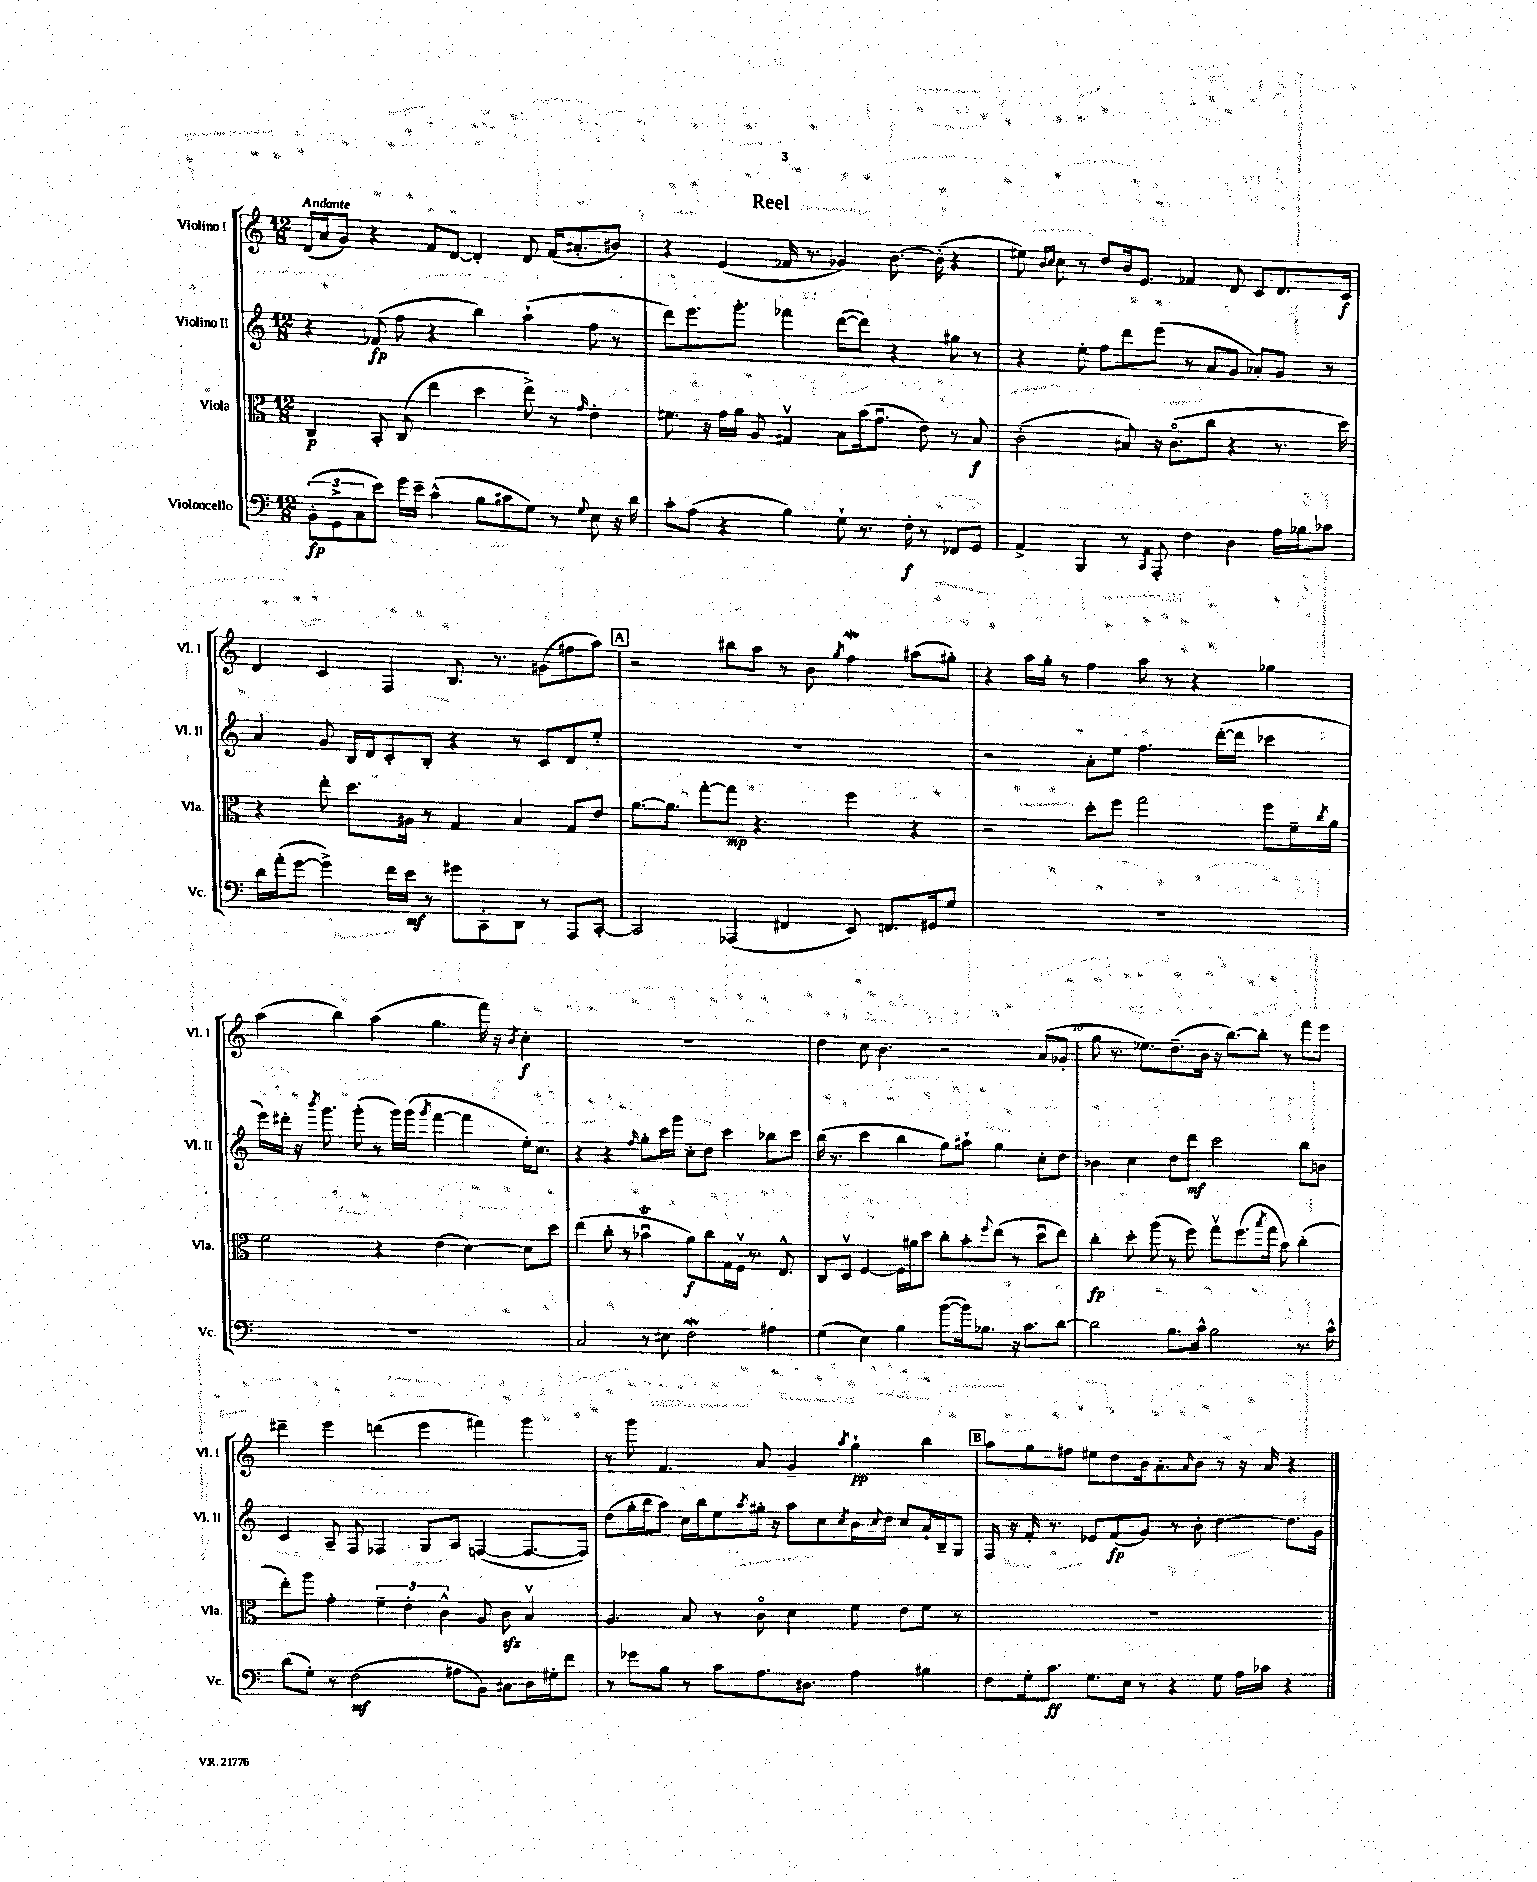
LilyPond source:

\header { title = "Reel" }
<<
\new StaffGroup <<
\new Staff = "s0" \with { instrumentName = "Violino I" shortInstrumentName = "Vl. I" } {
    \clef treble \key c \major \numericTimeSignature \time 12/8 \tempo "Andante"
    d'16( a'16 g'8) r4 f'8 d'8~ d'4-. d'8 f'16( ais'8.-. bis'8) |
    r4 e'4( fes'16 r8. ges'4) b'8.~ b'16-.( r4 |
    eis''8) \grace { b'16 c''16 } c''8 r8 d''8 b'16 e'8. fes'4 d'8 c'8 d'8. c'16\f |
    d'4 c'4 f4 b8. r8. gis'8( fis''8 a''8) |
    \mark \markup { \box "A" } r2 bis''8 a''8 r8 b'8 \acciaccatura { g''8 } f''4\mordent ais''8( gis''8-.) |
    r4 a''16 g''16-. r8 f''4 a''8 r8 r4 ges''4 |
    a''4( b''4) a''4( g''4. f'''16) r16 \acciaccatura { b'8 } c''4-.\f |
    R1. |
    d''4 c''8 b'4. r2 a'8( ges'8-. |
    g''8 r8. ees''8.) d''8.--( b'16 r16 b''8.~) b''8-. r8 f'''8 e'''8 |
    dis'''4-- e'''4 d'''4( e'''4 fis'''4) g'''4 |
    r8 g'''8 f'4. a'8 g'4-- \acciaccatura { a''8 } g''4-!\pp b''4 |
    \mark \markup { \box "B" } a''8 g''8 fis''8 eis''8 d''8 b'16 a'8.-. \grace { a'16 } b'8 r8 r16 a'16 r4 \bar "|." |
}
\new Staff = "s1" \with { instrumentName = "Violino II" shortInstrumentName = "Vl. II" } {
    \clef treble \key c \major \numericTimeSignature \time 12/8
    r4 fes'8\fp( f''8 r4 b''4) a''4-!( f''8 r8 |
    d'''8) e'''8. g'''8.-. fes'''4 d'''8~( d'''8) r4 gis''8 r8 |
    r4 e''8-. f''8 d'''8 e'''8( r8 a'8 g'8 aes'8-.) g'8 r8 |
    a'4 g'8 b16 d'16 c'8-. b8-. r4 r8 c'8 d'8 e''8-. |
    \mark \markup { \box "A" } R1. |
    r2 a'8-. e''8 f''4. d'''16~-.( d'''16 ces'''4 |
    e'''16) dis'''16-. r16 \acciaccatura { b'''8 } g'''8. g'''8-.( r8 g'''16) g'''16( \acciaccatura { g'''8 } f'''4~ f'''4 e''16-.) c''8. |
    r4 r4 \grace { f''16 } g''8-. c'''16 g'''16 c''8-. d''8 c'''4 bes''8 c'''8 |
    b''16( r8. c'''4 b''4 g''8) ais''8-! g''4 c''8-. d''8 |
    bes'4 c''4 d''8 d'''8\mf c'''2 b''8 b'8 |
    c'4 a8-- f8 fes4 g8 a8 f4~( f8.~ f16) |
    d''8( g''16-. b''16 a''8) c''16 b''16 e''8 \acciaccatura { a''8 } gis''16-. r16 a''8 c''8 \acciaccatura { c''8 } b'16 \appoggiatura { c''8 } d''16 c''8 a'16-! b16-- g8 |
    \mark \markup { \box "B" } f16 r16 f'16-. r8. ees'8 f'8\fp( g'8) r8 b'8-. d''4~ d''8. g'16 \bar "|." |
}
\new Staff = "s2" \with { instrumentName = "Viola" shortInstrumentName = "Vla." } {
    \clef alto \key c \major \numericTimeSignature \time 12/8
    c4\p b,8-. c8( e''4 d''4 e''8->) r8 \grace { g'16 } e'4-. |
    fis'8. r16 g'16 a'16 a8 gis4\upbow b8 b'16( g'8.\downbow e'8) r8 b8\f |
    c'2-.( bis8) r16 c'8.\flageolet( c''8 r4 r8. d''16) |
    r4 e''8-. d''8. ais16 r8 g4 b4 g8 e'8 |
    \mark \markup { \box "A" } a'8.~ a'8. g''8~-. g''8\mp r4. f''4 r4 |
    r2 d''8-. f''8 g''2 f''8 f'16-- \acciaccatura { c''8 } a'16 |
    f'2 r4 e'4( d'4~) d'8 d''8 |
    e''4( c''8-. r8 bes'4\downbow\trill a'8\f) c''8 g16 f16\upbow r8. e8.-^ |
    c8 d8\upbow f4~ f16 ais'16 d''8 c''8-. b'8-. \appoggiatura { f''8 } e''8( r8 d''8\downbow e''8) |
    c''4-.\fp d''8-. a''8( r8 f''8) g''8\upbow f''8.( \acciaccatura { b''8 } g''16 b'8) c''4-.( |
    e''8-.) a''8 g'4-. \tuplet 3/2 { f'4-- e'4-. c'4-^ } a8 c'8\sfz b4\upbow |
    a4. b8 r8 c'8\flageolet d'4 f'8 e'8 f'8 r8 |
    \mark \markup { \box "B" } R1. \bar "|." |
}
\new Staff = "s3" \with { instrumentName = "Violoncello" shortInstrumentName = "Vc." } {
    \clef bass \key c \major \numericTimeSignature \time 12/8
    \tuplet 3/2 { b,8-.\fp( g,8-> c8 } e'8) g'16 e'16-- c'4-^( b8 cis'8 g8) r8 \appoggiatura { g8 } e8 r16 d'16 |
    c'8-. a8( r4 b4) g8-! r8. f16-.\f r8 fes,8 g,8 |
    a,4-> b,,4 r8 \acciaccatura { c,8 } a,,8-. f4 d4 a16 bes16 ces'8 |
    d'16 a'16-.( g'8~ g'4->) f'16 e'16\mf r8 gis'8 c,8-. d,8 r8 a,,8 c,8~-. |
    \mark \markup { \box "A" } c,2 aes,,4( fis,4 e,8) f,8. gis,16 g8 |
    R1. |
    R1. |
    c2 r8 eis8 f2\mordent ais4 |
    g4( e4) b4 b'8~( b'16) bes8. r16 c'8. d'8~ |
    d'2 b8. c'16-^ b2 r8. c'16-^ |
    d'8( g8-.) r8 f2\mf( ais8 b,8) cis8 d16 gis16-. f'8 |
    r8 ges'8 b8 r8 c'8 a8. dis8. a4 bis4 |
    \mark \markup { \box "B" } f8 g16-. c'8.\ff g8. e16 r8 r4 g8 a16 ces'16 r4 \bar "|." |
}
>>
>>
\layout { \context { \Score \override BarNumber.break-visibility = ##(#f #t #t) barNumberVisibility = #(every-nth-bar-number-visible 5) } }
